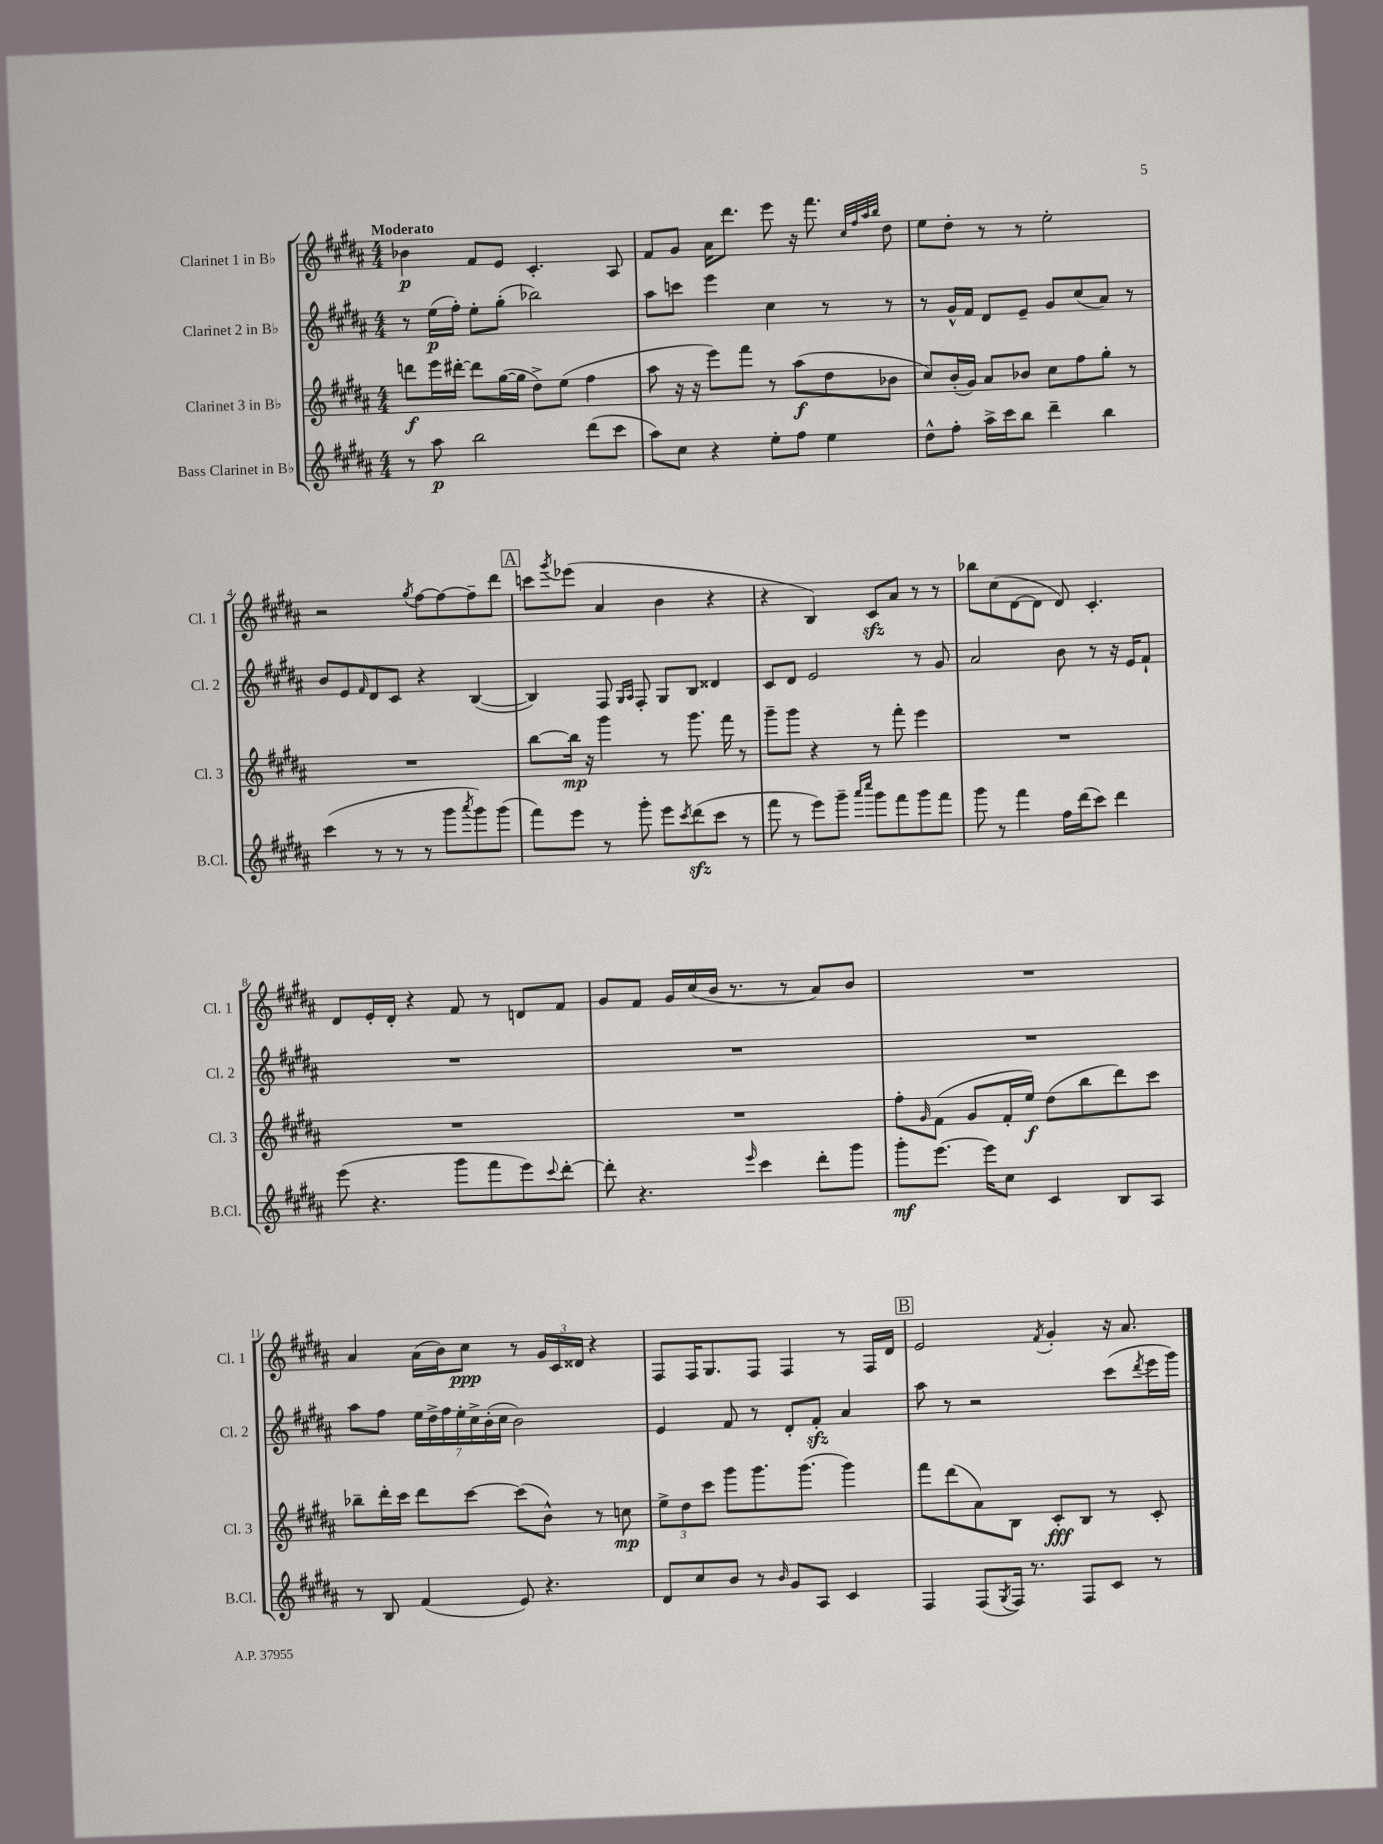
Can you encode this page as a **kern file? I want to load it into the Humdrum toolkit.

**kern	**dynam	**kern	**dynam	**kern	**dynam	**kern	**dynam
*part4	*part4	*part3	*part3	*part2	*part2	*part1	*part1
*staff4	*staff4	*staff3	*staff3	*staff2	*staff2	*staff1	*staff1
*I"Bass Clarinet in B♭	*	*I"Clarinet 3 in B♭	*	*I"Clarinet 2 in B♭	*	*I"Clarinet 1 in B♭	*
*I'B.Cl.	*	*I'Cl. 3	*	*I'Cl. 2	*	*I'Cl. 1	*
*clefG2	*	*clefG2	*	*clefG2	*	*clefG2	*
*k[f#c#g#d#a#]	*	*k[f#c#g#d#a#]	*	*k[f#c#g#d#a#]	*	*k[f#c#g#d#a#]	*
*M4/4	*	*M4/4	*	*M4/4	*	*M4/4	*
=1	=1	=1	=1	=1	=1	=1	=1
!	!	!	!	!	!	!LO:TX:a:B:t=Moderato	!
8r	.	8dddn\L	f	8r	.	4b-X\	p
8aa#\	p	16eee\L	.	(16ee\LL	p	.	.
.	.	[16ddd#X'\JJ	.	16ff#'\JJ)	.	.	.
2bb\	.	8ddd#\L]	.	8ee'\L	.	8f#/L	.
.	.	([16gg#\L	.	(8gg#'\J	.	8e/J	.
.	.	16gg#\JJ]	.	.	.	.	.
.	.	8dd#^\L)	.	2bb-X\)	.	4.c#'/	.
.	.	(8ee\J	.	.	.	.	.
(8ddd#\L	.	4ff#\	.	.	.	.	.
8ccc#\J	.	.	.	.	.	8A#/	.
=2	=2	=2	=2	=2	=2	=2	=2
8aa#\L)	.	8aa#\	.	8aa#\L	.	8f#/L	.
8cc#\J	.	16r	.	8cccn\J	.	8g#/J	.
.	.	16r	.	.	.	.	.
4r	.	8eee\L)	.	4eee\	.	16a#\KL	.
.	.	.	.	.	.	8.ddd#\J	.
.	.	8fff#\J	.	.	.	.	.
8ee'\L	.	8r	.	4cc#\	.	8eee\	.
8ff#\J	.	(8aa#\L	f	.	.	16r	.
.	.	.	.	.	.	8.fff#\	.
4ee\	.	8dd#\	.	8r	.	.	.
.	.	.	.	.	.	32qqcc#/LLL	.
.	.	.	.	.	.	32qqff#/	.
.	.	.	.	.	.	32qqaa#/	.
.	.	.	.	.	.	32qqbb/JJJ	.
.	.	8b-X\J	.	8r	.	8dd#\	.
=3	=3	=3	=3	=3	=3	=3	=3
8dd#^^\L	.	8cc#/L)	.	8r	.	8ee\L	.
8ff#'\J	.	(16b'/L	.	16g#^^/LL	.	8dd#'\J	.
.	.	16g#/JJ)	.	16f#/JJ	.	.	.
16aa#^\LL	.	8a#/L	.	8d#/L	.	8r	.
16ccc#\J	.	.	.	.	.	.	.
8bb\J	.	8b-X/J	.	8e~/J	.	8r	.
4ddd#~\	.	8cc#\L	.	8g#/L	.	2ee'\	.
.	.	8ff#\	.	(8cc#/	.	.	.
4bb\	.	8gg#'\J	.	8a#/J)	.	.	.
.	.	8r	.	8r	.	.	.
!!LO:LB:g=z
=4	=4	=4	=4	=4	=4	=4	=4
(4ccc#\	.	1r	.	8b/L	.	2r	.
.	.	.	.	8e/	.	.	.
.	.	.	.	16qqf#/	.	.	.
8r	.	.	.	8d#/	.	.	.
8r	.	.	.	8c#/J	.	.	.
.	.	.	.	.	.	8qgg#/	.
8r	.	.	.	4r	.	[8ff#\L	.
8ggg#\L	.	.	.	.	.	8ff#\_	.
8qaaa#/	.	.	.	.	.	.	.
8ggg#\)	.	.	.	([4B/	.	8ff#~\]	.
(8ggg#\J	.	.	.	.	.	8ddd#\J	.
!!LO:REH:place=s1:t=A
=5	=5	=5	=5	=5	=5	=5	=5
8fff#\L)	.	[8bb\L	.	4B/])	.	8cccn\L	.
.	.	.	.	.	.	8qggg#/	.
8eee\J	.	16bb\Jk]	mp	.	.	(8eee-X\J	.
.	.	16r	.	.	.	.	.
8r	.	4ggg#\	.	8F#/	.	4a#/	.
.	.	.	.	16qqG#/LL	.	.	.
.	.	.	.	16qqA#/JJ	.	.	.
8ggg#'\	.	.	.	8F#'/	.	.	.
8eee\L	.	8r	.	8G#/L	.	4b\	.
8qccc#/	.	.	.	.	.	.	.
(8ddd#zz\	.	8.ggg#\	.	8B/J	.	.	.
8ccc#\J	.	.	.	4d##X/	.	4r	.
.	.	16fff#\	.	.	.	.	.
8r	.	8r	.	.	.	.	.
=6	=6	=6	=6	=6	=6	=6	=6
8fff#\	.	8ggg#~\L	.	8c#/L	.	4r	.
8r	.	8ggg#\J	.	8d#/J	.	.	.
8eee\L)	.	4r	.	2e/	.	4B/)	.
8ggg#~\J	.	.	.	.	.	.	.
16qqaaa#/LL	.	.	.	.	.	.	.
16qqcccc#/JJ	.	.	.	.	.	.	.
8ggg#\L	.	8r	.	.	.	8c#zz/L	.
8fff#\	.	8fff#'\	.	.	.	8a#/J	.
8ggg#\	.	4eee\	.	8r	.	8r	.
8fff#\J	.	.	.	8g#/	.	8r	.
=7	=7	=7	=7	=7	=7	=7	=7
8ggg#\	.	1r	.	2a#/	.	8bb-X\L	.
8r	.	.	.	.	.	(8cc#\	.
4fff#\	.	.	.	.	.	[8d#\	.
.	.	.	.	.	.	8d#\J]	.
16ff#\LL	.	.	.	8b\	.	8d#/)	.
(16ddd#\J	.	.	.	.	.	.	.
8ccc#\J)	.	.	.	8r	.	4.c#'/	.
4ddd#\	.	.	.	16r	.	.	.
.	.	.	.	16e/KL	.	.	.
.	.	.	.	8f#`/J	.	.	.
!!LO:LB:g=z
=8	=8	=8	=8	=8	=8	=8	=8
(8eee\	.	1r	.	1r	.	8d#/L	.
4.r	.	.	.	.	.	16e'/L	.
.	.	.	.	.	.	16d#'/JJ	.
.	.	.	.	.	.	4r	.
8ggg#\L	.	.	.	.	.	8f#/	.
8fff#\	.	.	.	.	.	8r	.
8eee\)	.	.	.	.	.	8dn/L	.
8qqccc#/	.	.	.	.	.	.	.
[8ddd#'\J	.	.	.	.	.	8f#/J	.
=9	=9	=9	=9	=9	=9	=9	=9
8ddd#'\]	.	1r	.	1r	.	8g#/L	.
4.r	.	.	.	.	.	8f#/J	.
.	.	.	.	.	.	16g#/LL	.
.	.	.	.	.	.	(16cc#/	.
.	.	.	.	.	.	16b/JJ	.
.	.	.	.	.	.	8.r	.
16qqeee/	.	.	.	.	.	.	.
4ccc#\	.	.	.	.	.	.	.
.	.	.	.	.	.	8r	.
8ddd#'\L	.	.	.	.	.	8a#/L)	.
8ggg#\J	.	.	.	.	.	8b/J	.
=10	=10	=10	=10	=10	=10	=10	=10
8ggg#'\L	mf	8ff#'\L	.	1r	.	1r	.
.	.	16qqg#/	.	.	.	.	.
[8.eee\J	.	(8f#\J	.	.	.	.	.
.	.	8g#/L	.	.	.	.	.
16eee\KL]	.	.	.	.	.	.	.
8cc#\J	.	16f#'/L	.	.	.	.	.
.	.	16ee/JJ)	f	.	.	.	.
4c#/	.	(8dd#\L	.	.	.	.	.
.	.	8bb\	.	.	.	.	.
8B/L	.	8ddd#\)	.	.	.	.	.
8A#/J	.	8ccc#\J	.	.	.	.	.
!!LO:LB:g=z
=11	=11	=11	=11	=11	=11	=11	=11
8r	.	8bb-X~\L	.	8aa#\L	.	4a#/	.
8B/	.	16ddd#'\L	.	8ff#\J	.	.	.
.	.	16ccc#\JJ	.	.	.	.	.
(4f#/	.	8ddd#\L	.	28ee\LL	.	(16a#\LL	.
.	.	.	.	28dd#^\	.	.	.
.	.	.	.	.	.	16b\J)	.
.	.	.	.	28ff#\	.	.	.
.	.	.	.	28ee'\	.	.	.
.	.	[8ccc#\J	.	.	.	8cc#\J	ppp
.	.	.	.	28cc#^\	.	.	.
.	.	.	.	(28b'\	.	.	.
.	.	.	.	28cc#\JJ	.	.	.
8e/)	.	(8ccc#\L]	.	2b\)	.	8r	.
4.r	.	8b^^\J)	.	.	.	24g#/LL	.
.	.	.	.	.	.	24c#/	.
.	.	.	.	.	.	24d##X/JJ	.
.	.	8r	.	.	.	4r	.
.	.	8ccn\	mp	.	.	.	.
=12	=12	=12	=12	=12	=12	=12	=12
8d#/L	.	12ee^\L	.	4e/	.	8F#/L	.
.	.	12dd#\	.	.	.	.	.
8cc#/	.	.	.	.	.	16F#/K	.
.	.	12ccc#\J	.	.	.	.	.
.	.	.	.	.	.	8.G#/	.
8b/J	.	8ggg#\L	.	8f#/	.	.	.
8r	.	8.ggg#\	.	8r	.	8F#/J	.
16qqb/	.	.	.	.	.	.	.
8g#/L	.	.	.	8d#'/L	.	4F#/	.
.	.	(8.ggg#\J	.	.	.	.	.
8A#/J	.	.	.	8f#zz'/J	.	.	.
4c#/	.	4ggg#\)	.	4a#/	.	8r	.
.	.	.	.	.	.	16F#/LL	.
.	.	.	.	.	.	16d#/JJ	.
!!LO:REH:place=s1:t=B
=13	=13	=13	=13	=13	=13	=13	=13
4F#/	.	8fff#\L	.	8aa#\	.	2e/	.
.	.	(8ddd#\	.	8r	.	.	.
(8F#/L	.	8a#\)	.	2r	.	.	.
8qG#/	.	.	.	.	.	.	.
16F#/Jk)	.	8B\J	.	.	.	.	.
8.r	.	.	.	.	.	.	.
.	.	.	.	.	.	8qf#/	.
.	.	8c#'/L	fff	.	.	4g#'/	.
8F#/L	.	8B/J	.	.	.	.	.
8c#/J	.	8r	.	(8ccc#\L	.	16r	.
.	.	.	.	.	.	8.a#/	.
.	.	.	.	8qddd#/	.	.	.
8r	.	8c#'/	.	16eee\L	.	.	.
.	.	.	.	16ggg#\JJ)	.	.	.
==	==	==	==	==	==	==	==
*-	*-	*-	*-	*-	*-	*-	*-
